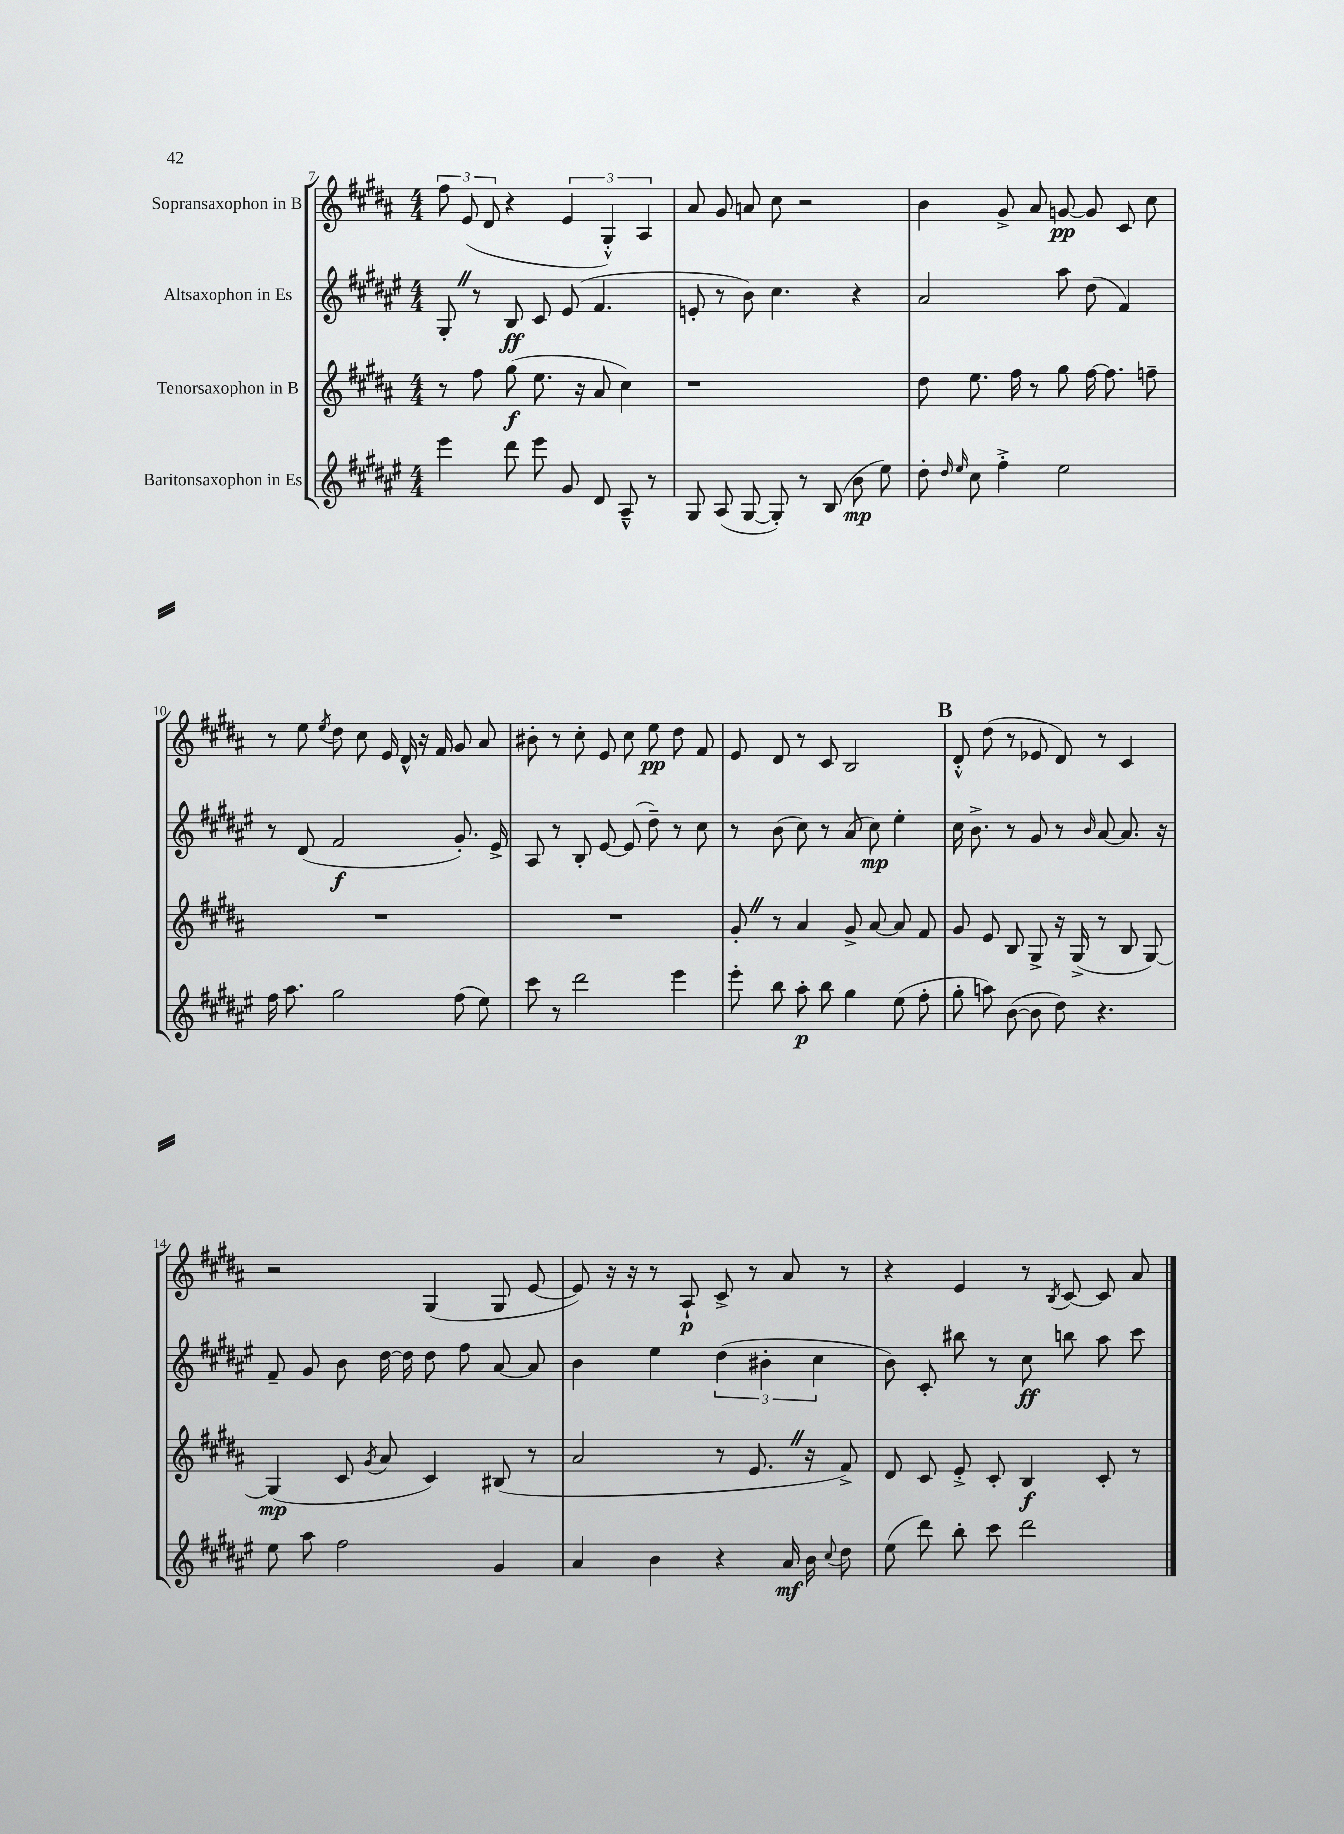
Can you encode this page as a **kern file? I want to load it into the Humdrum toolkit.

**kern	**kern	**kern	**kern
*staff4	*staff3	*staff2	*staff1
*clefG2	*clefG2	*clefG2	*clefG2
*k[f#c#g#d#a#e#]	*k[f#c#g#d#a#]	*k[f#c#g#d#a#e#]	*k[f#c#g#d#a#]
*M4/4	*M4/4	*M4/4	*M4/4
4eee#	8r	8G#'	12ff#
.	.	.	(12e
.	8ff#	8r	.
.	.	.	12d#
8ddd#	(8gg#	8B	4r
8eee#	8.ee	8c#	.
8g#	.	(8e#	6e
.	16r	.	.
8d#	8a#	4.f#	.
.	.	.	6G#'^^)
8A#~^^	4cc#)	.	.
.	.	.	6A#
8r	.	.	.
=	=	=	=
8G#	1r	8e'	8a#
(8A#	.	8r	8g#
[8G#	.	8b)	8a
8G#'])	.	4.cc#	8cc#
8r	.	.	2r
(8B	.	.	.
8b	.	4r	.
8ee#)	.	.	.
=	=	=	=
8dd#'	8dd#	2a#	4b
16qqdd#	.	.	.
16qqee#	.	.	.
8cc#	8.ee	.	.
4ff#'^	.	.	8g#^
.	16ff#	.	.
.	8r	.	8a#
2ee#	8gg#	8aa#	[8g
.	[16ff#	(8dd#	8g]
.	8.ff#]	.	.
.	.	4f#)	8c#
.	8ff~	.	8cc#
=	=	=	=
16ff#	1r	8r	8r
8.aa#	.	.	.
.	.	(8d#	8ee
.	.	.	8qee
2gg#	.	2f#	8dd#
.	.	.	8cc#
.	.	.	16e
.	.	.	16d#^^
.	.	.	16r
.	.	.	16f#
(8ff#	.	8.g#')	8g#
8ee#)	.	.	8a#
.	.	16e#^	.
=	=	=	=
8ccc#	1r	8A#	8b#'
8r	.	8r	8r
2ddd#	.	8B'	8cc#'
.	.	[8e#	8e
.	.	(8e#]	8cc#
.	.	8dd#~)	8ee
4eee#	.	8r	8dd#
.	.	8cc#	8f#
=	=	=	=
8eee#'	8g#'	8r	8e
8bb	8r	(8b	8d#
8aa#'	4a#	8cc#)	8r
8bb	.	8r	8c#
4gg#	8g#^	(8a#	2B
.	[8a#	8cc#)	.
(8ee#	8a#]	4ee#'	.
8ff#'	8f#	.	.
=	=	=	=
8gg#'	8g#	16cc#	8d#'^^
.	.	8.b^	.
8aa)	8e	.	(8dd#
([8b	8B	8r	8r
8b]	8G#^	8g#	8e-
8dd#)	16r	8r	8d#)
.	(16G#^	.	.
.	.	16qqb	.
4.r	8r	[8a#	8r
.	8B	8.a#]	4c#
.	[8G#)	.	.
.	.	16r	.
=	=	=	=
8ee#	(4G#]	8f#~	2r
8aa#	.	8g#	.
2ff#	8c#	8b	.
.	8qg#	.	.
.	8a#	[16dd#	.
.	.	16dd#]	.
.	4c#)	8dd#	(4G#
.	.	8ff#	.
4g#	(8B#	[8a#	8G#
.	8r	8a#]	[8e
=	=	=	=
4a#	2a#	4b	8e])
.	.	.	16r
.	.	.	16r
4b	.	4ee#	8r
.	.	.	8A#`
4r	8r	(6dd#	8c#^
.	8.e	.	8r
.	.	6b#'	.
16a#	.	.	8a#
16b	16r	.	.
.	.	6cc#	.
8qqcc#	.	.	.
8dd#	8f#^)	.	8r
=	=	=	=
(8ee#	8d#	8b)	4r
8ddd#)	8c#	8c#'	.
8bb'	8e'^	8bb#	4e
8ccc#	8c#'	8r	.
2ddd#	4B	8cc#	8r
.	.	.	8qB
.	.	8bb	[8c#
.	8c#'	8aa#	8c#]
.	8r	8ccc#	8a#
==	==	==	==
*-	*-	*-	*-
